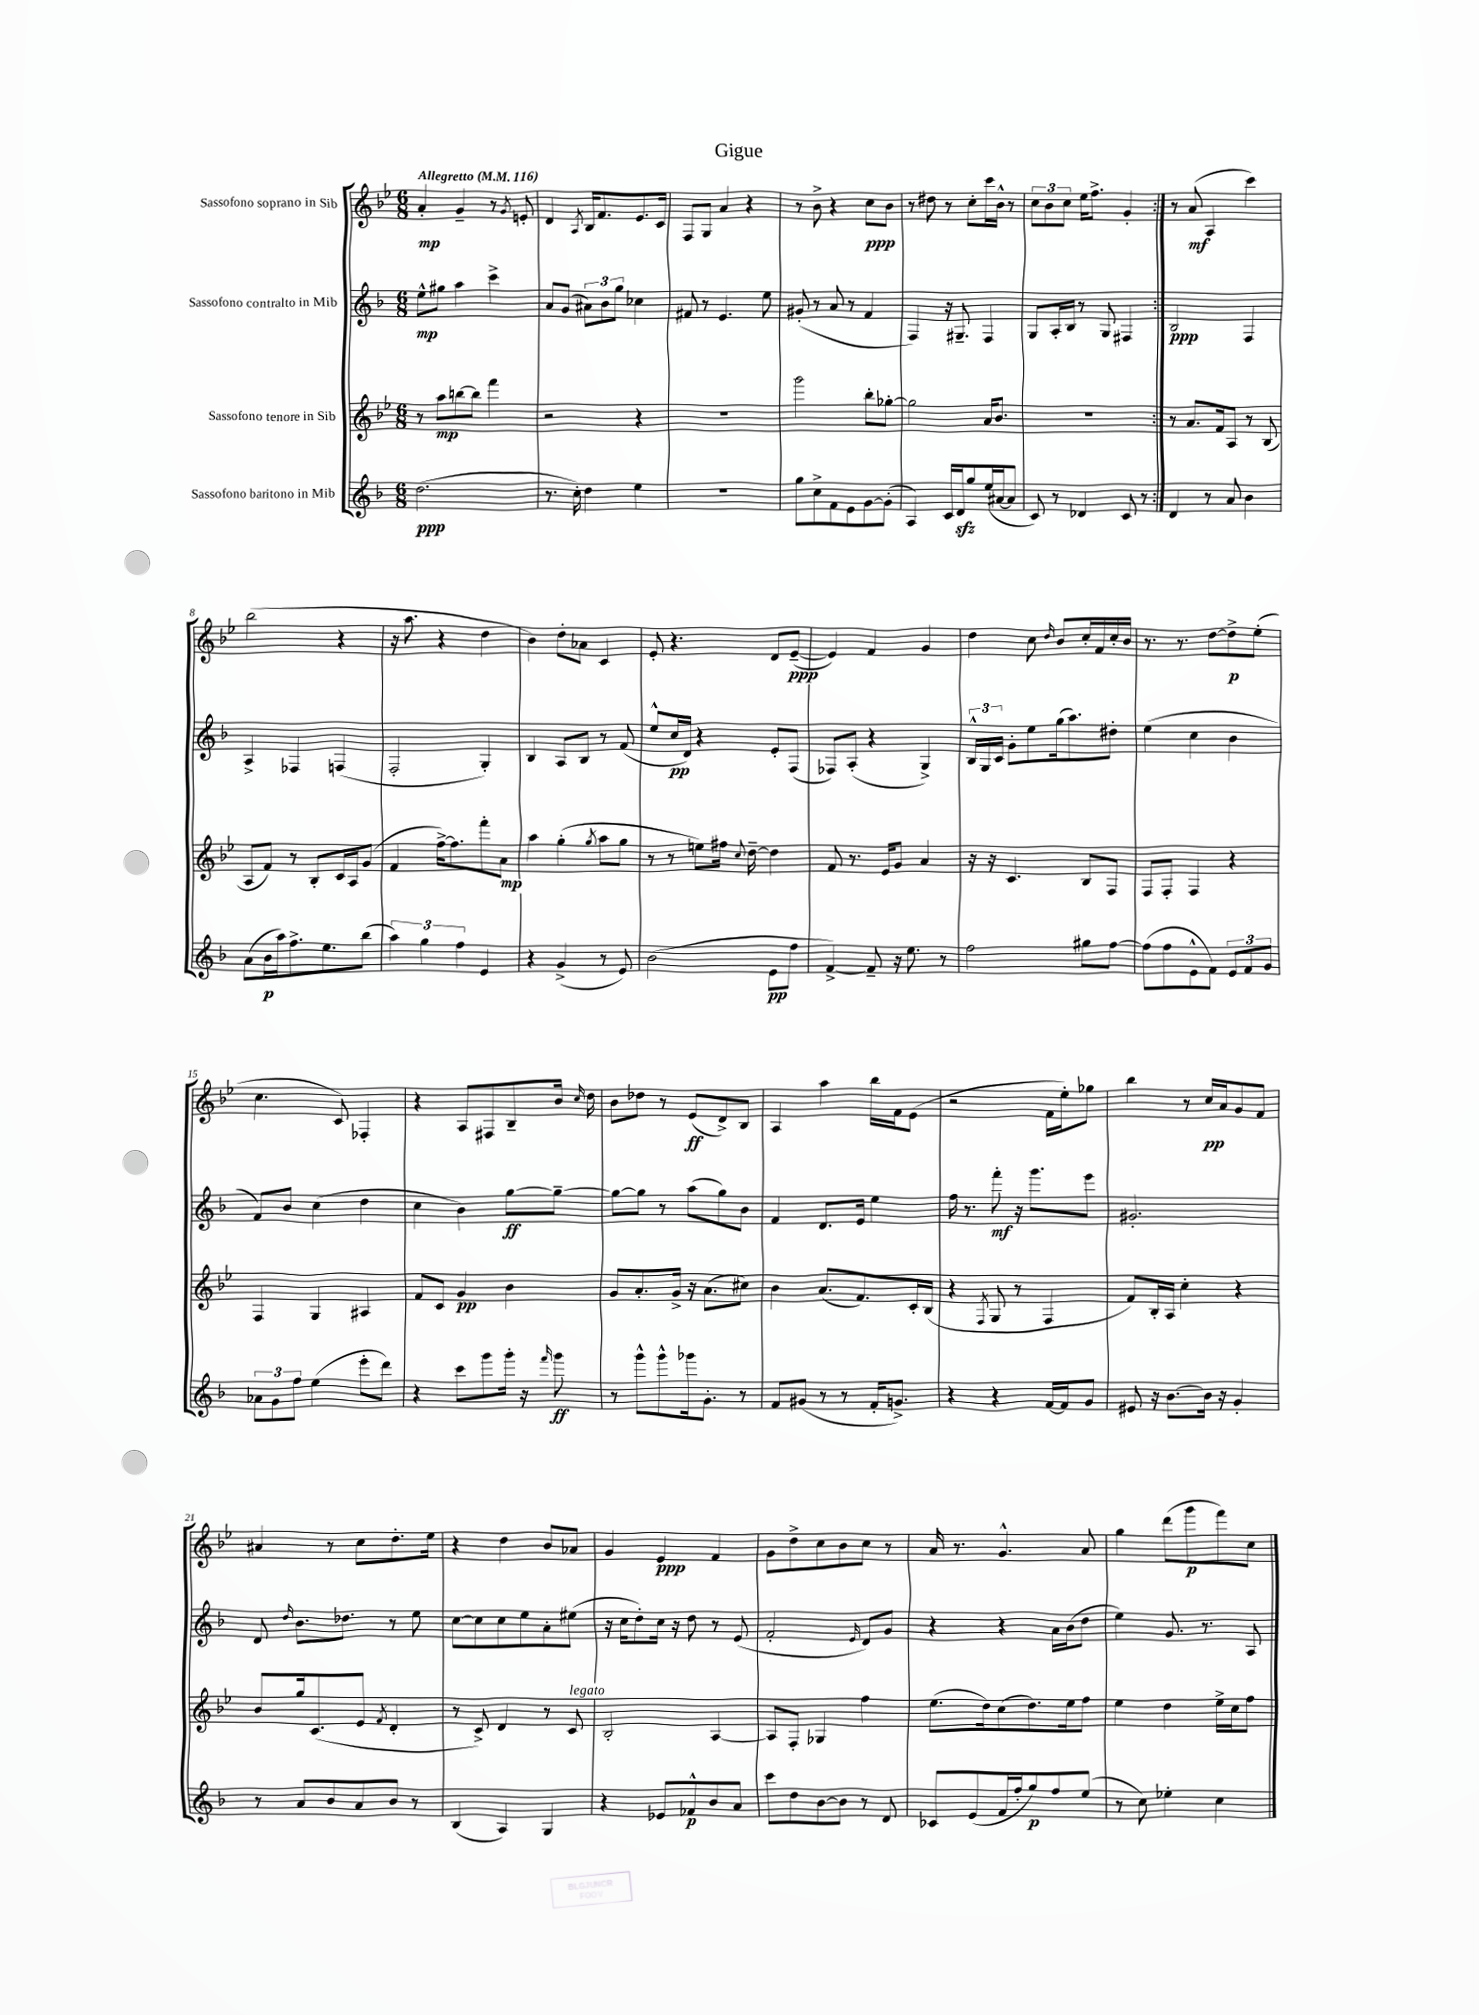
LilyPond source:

\header { title = "Gigue" }
<<
\new StaffGroup <<
\new Staff = "s0" \with { instrumentName = "Sassofono soprano in Sib" } {
    \clef treble \key bes \major \numericTimeSignature \time 6/8 \tempo "Allegretto" 4 = 116
    \autoBeamOff \repeat volta 2 { a'4-.\mp g'4-- r8 \acciaccatura { g'8 } e'8-. |
    d'4 \acciaccatura { a8 } bes16[ f'8. ees'8. c'16] |
    f8[ g8] a'4 r4 |
    r8 bes'8-> r4 c''8[\ppp bes'8] |
    r8 dis''8 r8 c''8[-. c'''16 bes'16]-^ r8 |
    \tuplet 3/2 { c''8[ bes'8 c''8] } ees''16[ f''8.]-> g'4-. | }
    r8 a'8\mf( a4 c'''4) |
    bes''2( r4 |
    r16 a''8. r4 d''4 |
    bes'4) d''8[-. aes'8] c'4 |
    ees'8-. r4. d'8[ ees'8]~--\ppp( |
    ees'4) f'4 g'4 |
    d''4 c''8 \grace { d''16 } bes'8[ c''16-. f'16 c''16-. bes'16] |
    r8. r8. d''8[~ d''8->\p ees''8]-.( |
    c''4. c'8) fes4-. |
    r4 a8[ fis8 bes8-- bes'16] \grace { c''16 } d''16 |
    bes'8[ des''8] r8 ees'8[\ff( d'8->) bes8] |
    a4 a''4 bes''16[ f'16 ees'8]( |
    r2 f'16[ ees''16-.) ges''8] |
    bes''4 r8 c''16[\pp a'16 g'8 f'8] |
    ais'4 r8 c''8[ d''8.-. ees''16] |
    r4 d''4 bes'8[ aes'8] |
    g'4 ees'4\ppp f'4 |
    g'8[ d''8-> c''8 bes'8 c''8] r8 |
    a'16 r8. g'4.-^ a'8 |
    g''4 d'''8[( g'''8\p f'''8) c''8] \bar "|." |
}
\new Staff = "s1" \with { instrumentName = "Sassofono contralto in Mib" } {
    \clef treble \key f \major \numericTimeSignature \time 6/8
    \autoBeamOff \repeat volta 2 { e''8[-^\mp gis''8] a''4 c'''4-> |
    a'8[ g'8]( \tuplet 3/2 { ais'8[) bes'8 g''8] } ces''4 |
    fis'8 r8 e'4. e''8 |
    gis'8-.( r8 a'8 r8 f'4 |
    f4) r16 gis8.-- f4 |
    g8[ a16-. bes16] r8 g8 fis4 | }
    bes2\ppp f4 |
    a4-> fes4 f4( |
    f2-. g4-.) |
    bes4 a8[ bes8] r8 f'8( |
    e''8[-^ c''16\pp d'16]) r4 e'8[-. f8]( |
    fes8[) a8]-.( r4 g4->) |
    \tuplet 3/2 { bes16[-^ g16 c'16] } g'8[-. e''8 g''16( a''8.) dis''8]-. |
    e''4( c''4 bes'4 |
    f'8[) bes'8] c''4( d''4 |
    c''4 bes'4) g''8[~\ff g''8]~-- |
    g''8[~ g''8] r8 a''8[( g''8) bes'8] |
    f'4 d'8.[ e'16] e''4 |
    f''16 r8. f'''8-.\mf r16 g'''8.[ e'''8] |
    gis'2.-. |
    d'8 \grace { d''16 } bes'8.[ des''8.] r8 e''8 |
    c''8[~ c''8 c''8 e''8 a'8-. eis''8]( |
    r16 c''16[ d''8-.) c''16] r16 d''8 r8 e'8( |
    f'2-. \grace { e'16 } d'8[) g'8] |
    r4 r4 a'16[ bes'16( d''8] |
    e''4) g'8. r8. a8 \bar "|." |
}
\new Staff = "s2" \with { instrumentName = "Sassofono tenore in Sib" } {
    \clef treble \key bes \major \numericTimeSignature \time 6/8
    \autoBeamOff \repeat volta 2 { r8 a''8[\mp b''8~ b''8] f'''4 |
    r2 r4 |
    R2. |
    g'''2 bes''8[-. ges''8]~-. |
    ges''2 a'16[ bes'8.] |
    R2. | }
    r8 a'8.[ f'16 a8] r8 bes8( |
    a8[ f'8]) r8 bes8[-. c'16 a16 g'8]( |
    f'4 f''16[~->) f''8. f'''8-. a'8]\mp |
    a''4 g''4-.( \acciaccatura { g''8 } a''8[ g''8] |
    r8 r8 e''8[) fis''16] \appoggiatura { c''8 } d''16~-- d''4 |
    f'8 r8. ees'16[ g'8] a'4 |
    r16 r16 c'4. bes8[ f8] |
    f8[ f8]-. f4 r4 |
    f4 g4 ais4 |
    f'8[ c'8] g'4\pp bes'4 |
    g'8[ a'8.-. g'16]-> r16 a'8.[( cis''8]) |
    bes'4 a'8.[( f'8.) c'16-. bes16]( |
    r4 \acciaccatura { f8 } g8 r8 f4 |
    f'8[) bes16-. a16] c''4-. r4 |
    bes'8[ g''16 c'8.( ees'8] \acciaccatura { f'8 } d'4-. |
    r8 c'8->) d'4 r8 c'8^\markup { \italic "legato" } |
    bes2-. a4~ |
    a8[ f8]-. ges4 f''4 |
    ees''8.[( d''16) c''8( d''8.) ees''16 f''8] |
    ees''4 d''4 ees''16[-> c''16 f''8] \bar "|." |
}
\new Staff = "s3" \with { instrumentName = "Sassofono baritono in Mib" } {
    \clef treble \key f \major \numericTimeSignature \time 6/8
    \autoBeamOff \repeat volta 2 { d''2.\ppp( |
    r8. c''16-.) d''4 e''4 |
    R2. |
    g''8[ c''8-> f'8 e'8 g'8~ g'8]-.( |
    a4) c'16[ d'16\sfz g''8 e''16( ais'16~ ais'8] |
    c'8) r8 des'4 c'8 r8 | }
    d'4 r8 a'8 bes'4 |
    a'8[( bes'16\p a''16) f''8.-> e''8. bes''8]( |
    \tuplet 3/2 { a''4) g''4 f''4 } e'4 |
    r4 g'4->( r8 e'8) |
    bes'2( e'8[\pp f''8] |
    f'4~->) f'8-- r16 e''8. r8 |
    f''2 gis''8[ f''8]~ |
    f''8[( f''8 e'8-^ f'8]) \tuplet 3/2 { e'8[ f'8 g'8] } |
    \tuplet 3/2 { aes'8[ g'8 f''8] } e''4( e'''8[-. d'''8]) |
    r4 c'''8[ g'''8 g'''16]-. r16 \grace { f'''16 } g'''8\ff |
    r8 g'''8[-^ g'''8-^ ges'''16 g'8.]-. r8 |
    f'8[ gis'8]( r8 r8 f'16[-. g'8.]->) |
    r4 r4 f'16[~ f'16 g'8] |
    eis'8 r16 bes'8.[~ bes'16] r16 g'4-. |
    r8 a'8[ bes'8 a'8 bes'8] r8 |
    bes4( a4) g4 |
    r4 ees'8[ fes'8-^\p bes'8 a'8] |
    c'''8[ d''8 bes'8~ bes'8] r8 d'8 |
    ces'8[ e'8( f'16 f''16-. g''8\p) f''8 e''8]( |
    r8 c''8) ees''4-. c''4 \bar "|." |
}
>>
>>
